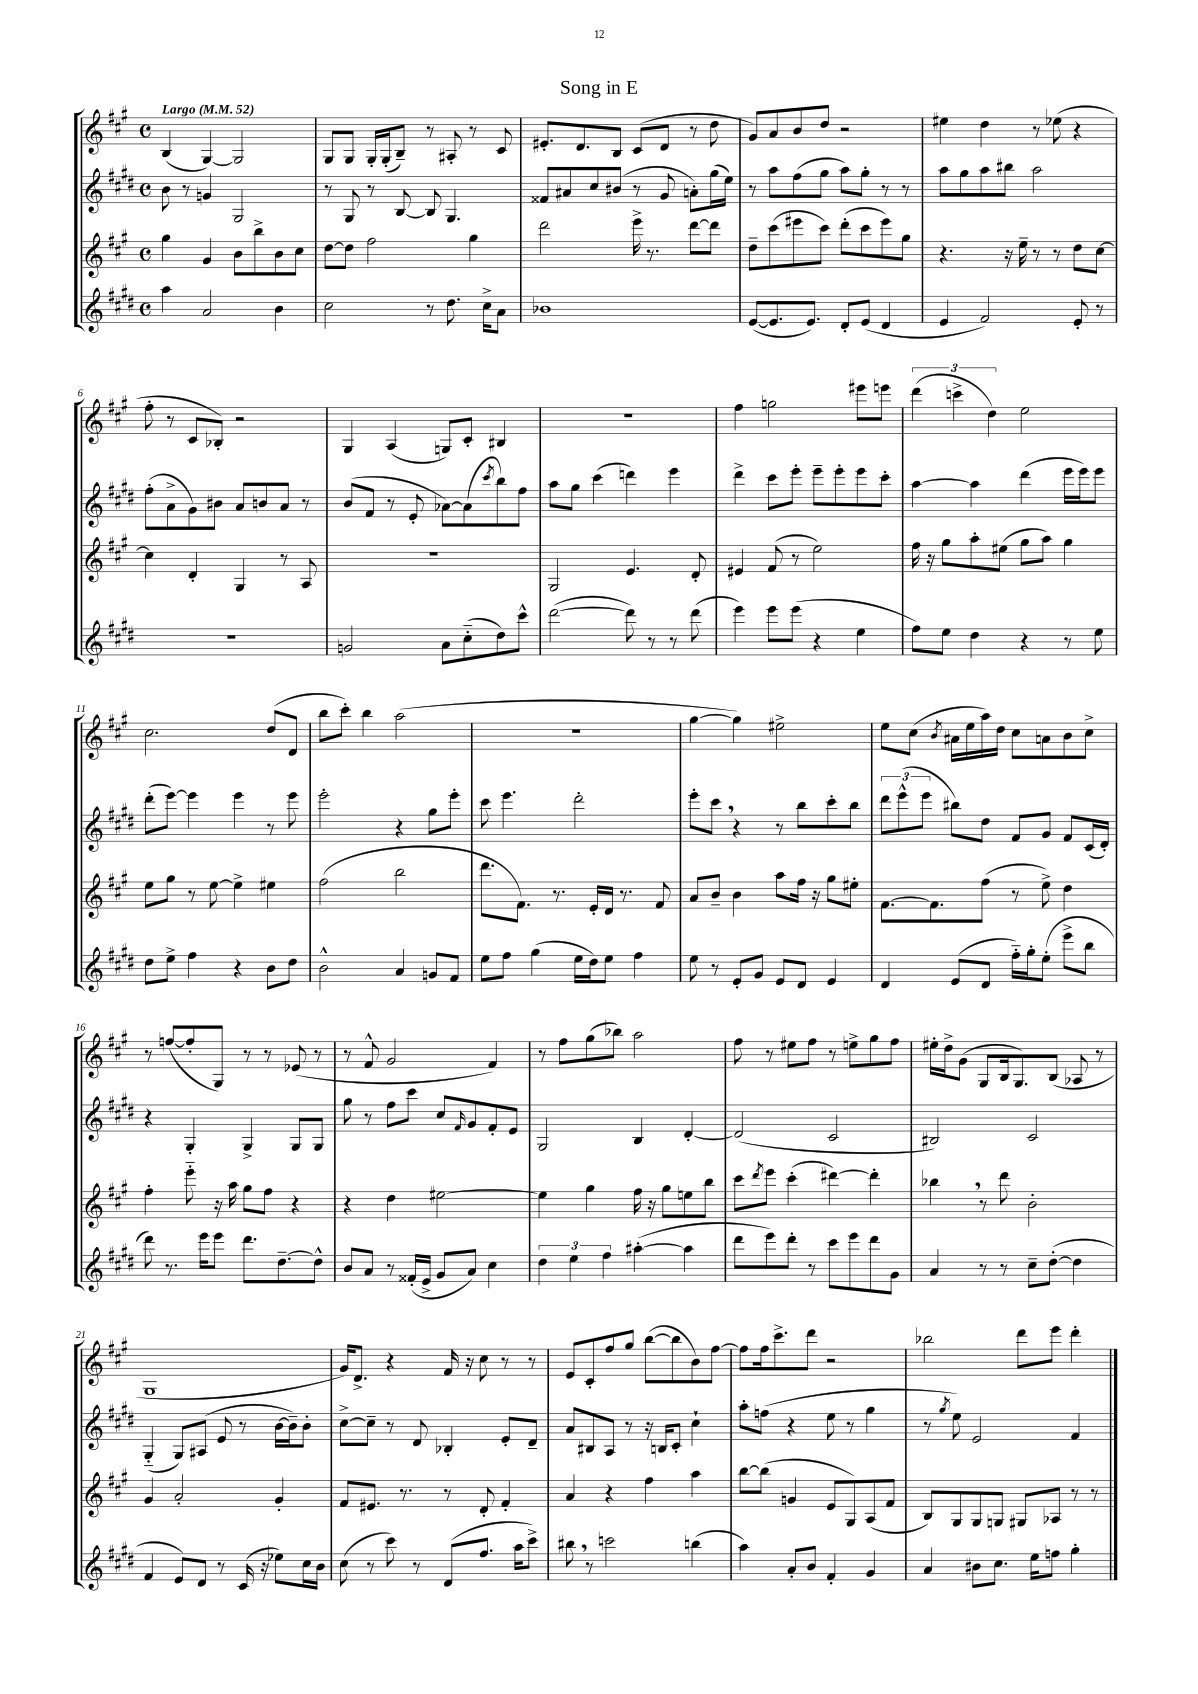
\header { title = "Song in E" }
<<
\new StaffGroup <<
\new Staff = "s0" {
    \clef treble \key a \major \defaultTimeSignature \time 4/4 \tempo "Largo" 4 = 52
    b4( gis4~) gis2 |
    gis8 gis8 gis16-. gis16-.( b8--) r8 ais8-. r8 cis'8 |
    eis'8.-. d'8. b8 cis'8( d'8 r8 d''8 |
    gis'8) a'8 b'8 d''8 r2 |
    eis''4 d''4 r8 ees''8( r4 |
    fis''8-. r8 cis'8 bes8-.) r2 |
    gis4 a4( g8) cis'8-. bis4 |
    R1 |
    fis''4 g''2 eis'''8 e'''8 |
    \tuplet 3/2 { d'''4( c'''4-> d''4) } e''2 |
    cis''2. d''8( d'8 |
    b''8 cis'''8-.) b''4 a''2( |
    R1 |
    gis''4~ gis''4) eis''2-> |
    e''8 cis''8( \acciaccatura { b'8 } ais'16 e''16 a''16) d''16 cis''8 a'8 b'8 cis''8-> |
    r8 f''8~( f''8-. gis8) r8 r8 ees'8( r8 |
    r8 fis'8-^ gis'2 fis'4) |
    r8 fis''8 gis''8( bes''8) a''2 |
    fis''8 r8 eis''8 fis''8 r8 e''8-> gis''8 fis''8 |
    eis''16-. d''16-> gis'8( gis8 b16 gis8.) b8( aes8 r8 |
    gis1 |
    gis'16) d'8.-> r4 fis'16 r16 cis''8 r8 r8 |
    e'8 cis'8-. fis''8 gis''8 b''8~( b''8 b'8) fis''8~ |
    fis''8 fis''16 cis'''8.-> d'''8 r2 |
    bes''2 d'''8 e'''8 d'''4-. \bar "|." |
}
\new Staff = "s1" {
    \clef treble \key e \major \defaultTimeSignature \time 4/4
    b'8 r8 g'4 gis2 |
    r8 gis8 r8 b8~ b8 gis4. |
    fisis'8 ais'8 cis''8 bis'8( r8 gis'8 a'8-.) gis''16( e''16) |
    r8 a''8 fis''8( gis''8 a''8) gis''8-. r8 r8 |
    a''8 gis''8 a''8 bis''8 a''2 |
    fis''8-.( a'8-> gis'8) bis'8 a'8 b'8 a'8 r8 |
    b'8( fis'8 r8 e'8-. aes'8~) aes'8( \acciaccatura { cis'''8 } b''8) fis''8 |
    a''8 gis''8 cis'''4( d'''4) e'''4 |
    dis'''4-> cis'''8 e'''8-. e'''8-- e'''8-. e'''8 cis'''8-. |
    a''4~ a''4 dis'''4( e'''16 e'''16) e'''8 |
    dis'''8-.( e'''8~) e'''4 e'''4 r8 e'''8 |
    e'''2-. r4 gis''8 e'''8-. |
    cis'''8 e'''4. dis'''2-. |
    e'''8-. cis'''8 \breathe r4 r8 b''8 cis'''8-. b''8 |
    \tuplet 3/2 { dis'''8 e'''8-^( e'''8 } bis''8) dis''8 fis'8 gis'8 fis'8 cis'16( dis'16-.) |
    r4 gis4-. gis4-> gis8 gis8 |
    gis''8 r8 fis''8 cis'''8 cis''8 \grace { fis'16 } gis'8 fis'8-. e'8 |
    gis2 b4 dis'4~-. |
    dis'2( cis'2 |
    bis2) cis'2 |
    gis4-_( gis8) ais8( e'8 r8 b'16~ b'16--) b'8-. |
    cis''8~-> cis''8-- r8 dis'8 bes4-. e'8-. dis'8-- |
    a'8 bis8 a8 r8 r16 b16 cis'8-. cis''4-! |
    a''8-. f''8( r4 e''8 r8 gis''4 |
    r8 \acciaccatura { gis''8 } e''8) e'2 fis'4 \bar "|." |
}
\new Staff = "s2" {
    \clef treble \key a \major \defaultTimeSignature \time 4/4
    gis''4 gis'4 b'8 b''8-> b'8 cis''8 |
    d''8~ d''8 fis''2 gis''4 |
    d'''2 e'''16-> r8. d'''8~ d'''8 |
    d''8-- cis'''8( eis'''8 cis'''8) d'''8-.( cis'''8 eis'''8) gis''8 |
    r4. r16 e''16-- r8 r8 d''8 cis''8~ |
    cis''4 d'4-. gis4 r8 a8 |
    R1 |
    gis2 e'4. d'8-. |
    eis'4 fis'8( r8 e''2) |
    fis''16 r16 gis''8 a''8-. eis''8( gis''8 a''8) gis''4 |
    e''8 gis''8 r8 e''8~ e''4-> eis''4 |
    fis''2( b''2 |
    d'''8. fis'8.) r8. e'16-. d'16 r8. fis'8 |
    a'8 b'8-- b'4 a''8 fis''16 r16 gis''8 eis''8-. |
    fis'8.~ fis'8. fis''8( r8 e''8->) d''4 |
    fis''4-. e'''8-_ r16 a''16 gis''8 fis''8 r4 |
    r4 d''4 eis''2~ |
    eis''4 gis''4 fis''16 r16 gis''8 e''8 b''8 |
    cis'''8 \acciaccatura { d'''8 } e'''8 cis'''4-.( dis'''4~) dis'''4-. |
    bes''4 \breathe r8 d'''8 b'2-. |
    gis'4 a'2-. gis'4-. |
    fis'8 eis'8. r8. r8 d'8-. fis'4-. |
    a'4 r4 fis''4 a''4 |
    b''8~ b''8( g'4 e'8 gis8) a8( fis'8 |
    b8) gis8 gis8 g8 gis8 aes8 r8 r8 \bar "|." |
}
\new Staff = "s3" {
    \clef treble \key e \major \defaultTimeSignature \time 4/4
    a''4 a'2 b'4 |
    cis''2 r8 dis''8. cis''16-> a'8 |
    bes'1 |
    e'8~( e'8. e'8.) dis'8-. e'8( dis'4 |
    e'4 fis'2) e'8-. r8 |
    r1 |
    g'2 a'8 cis''8-_( dis''8) cis'''8-^ |
    dis'''2~( dis'''8) r8 r8 dis'''8( |
    e'''4) e'''8 e'''8( r4 e''4 |
    fis''8) e''8 dis''4 r4 r8 e''8 |
    dis''8 e''8-> fis''4 r4 b'8 dis''8 |
    b'2-^ a'4 g'8 fis'8 |
    e''8 fis''8 gis''4( e''16 dis''16) e''8 fis''4 |
    e''8 r8 e'8-. gis'8 e'8 dis'8 e'4 |
    dis'4 e'8( dis'8 fis''16-_) gis''16-. e''8-.( e'''8-> b''8 |
    dis'''8) r8. e'''16 e'''8 dis'''8. dis''8.~-- dis''8-^ |
    b'8 a'8 r8 fisis'16-.( e'16-> gis'8 a'8) cis''4 |
    \tuplet 3/2 { dis''4 e''4 fis''4 } ais''4~-.( ais''4 |
    dis'''8 e'''8) dis'''8-. r8 cis'''8 e'''8 dis'''8 gis'8 |
    a'4 r8 r8 cis''8-- dis''8~-.( dis''4 |
    fis'4 e'8) dis'8 r8 cis'16( r16 ees''8) cis''16 b'16 |
    cis''8( r8 cis'''8) r8 dis'8( fis''8. a''16 cis'''8->) |
    bis''8 \breathe r8 c'''2 b''4( |
    a''4) a'8-. b'8 fis'4-. gis'4 |
    a'4 bis'8 cis''8. e''16 f''8 gis''4-. \bar "|." |
}
>>
>>
